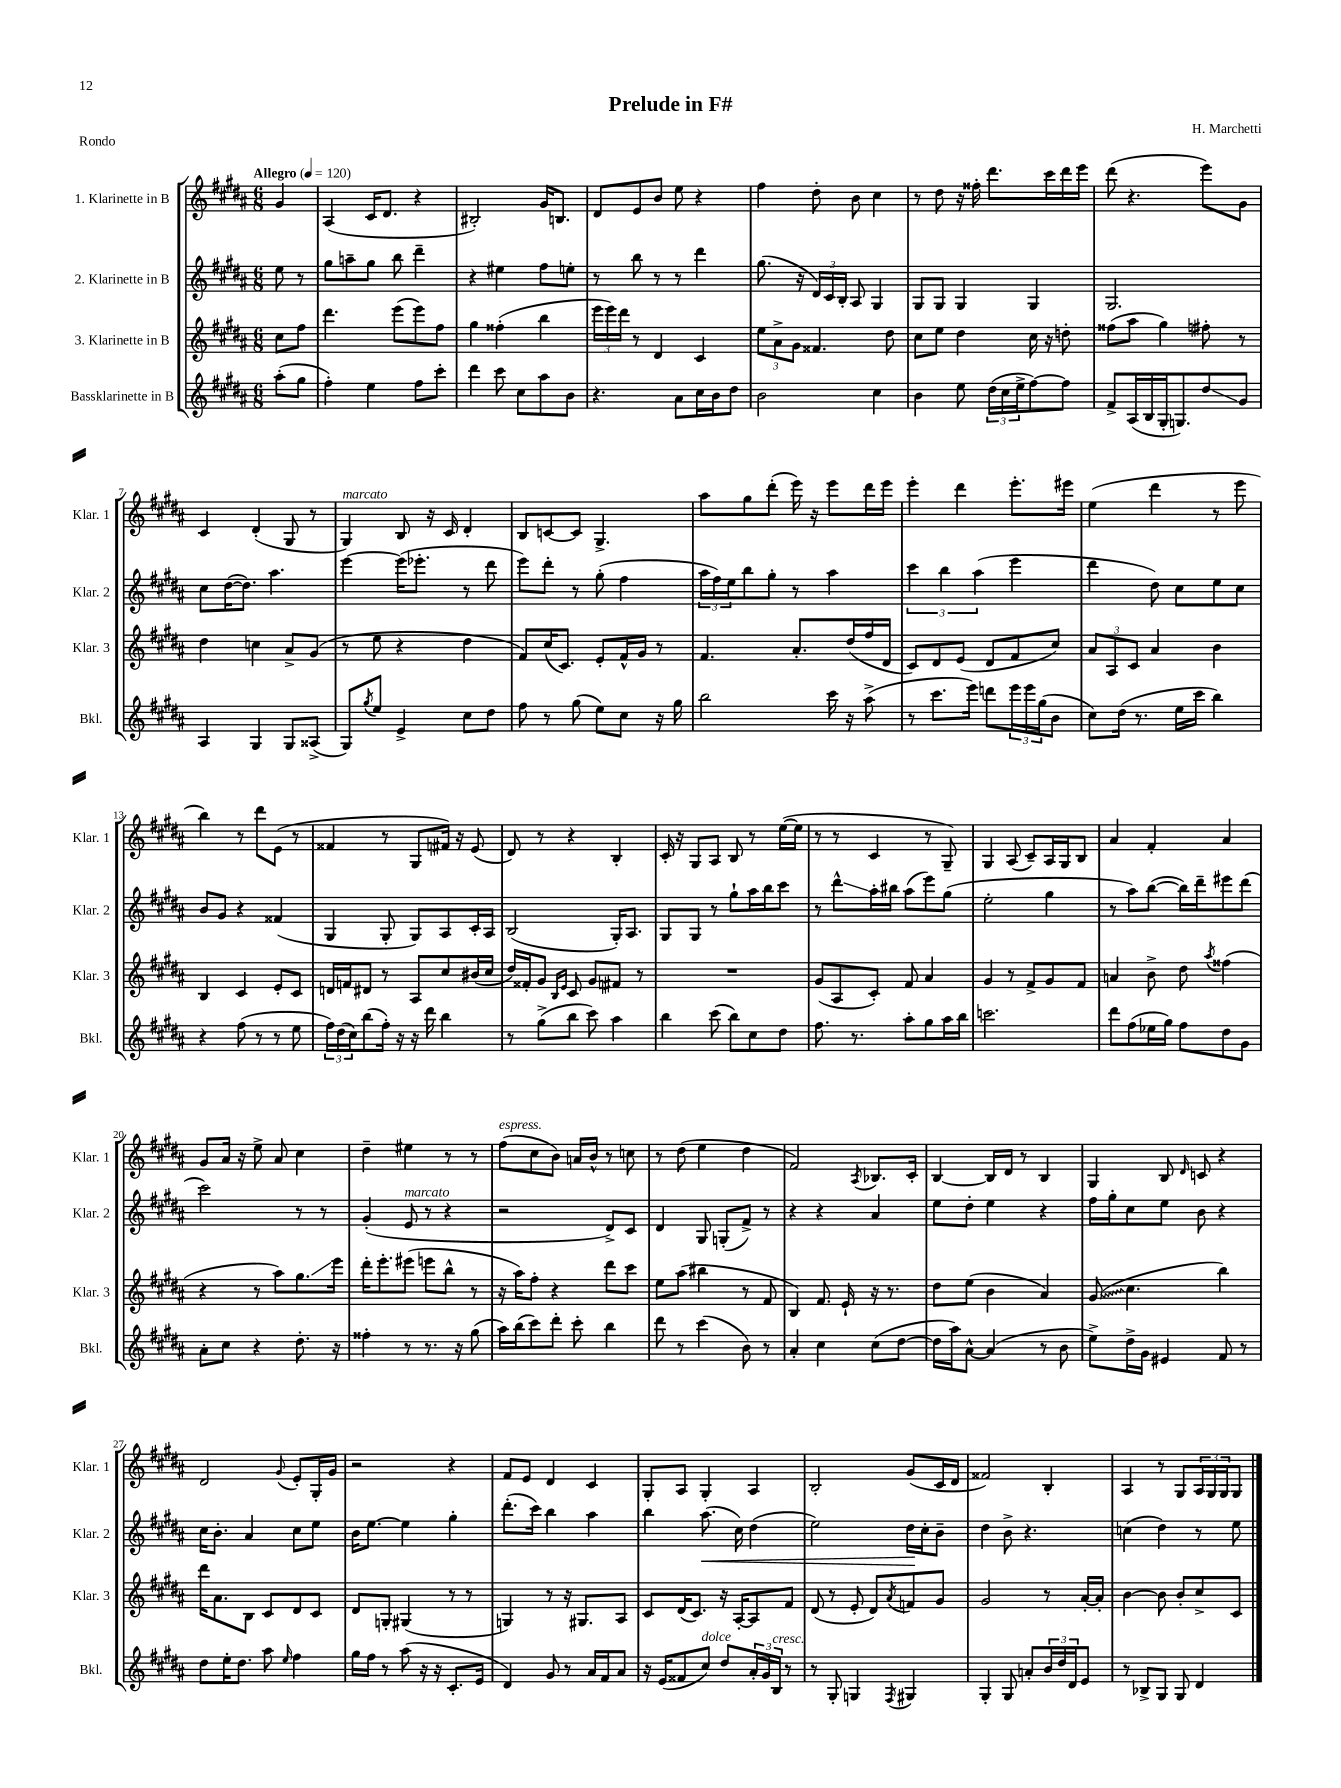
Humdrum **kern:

**kern	**kern	**kern	**kern
*staff4	*staff3	*staff2	*staff1
*clefG2	*clefG2	*clefG2	*clefG2
*k[f#c#g#d#a#]	*k[f#c#g#d#a#]	*k[f#c#g#d#a#]	*k[f#c#g#d#a#]
*M6/8	*M6/8	*M6/8	*M6/8
*MM120	*MM120	*MM120	*MM120
(8aa#'	8cc#	8ee	4g#
8gg#	8ff#	8r	.
=	=	=	=
4ff#')	4.ddd#	8gg#	(4A#
.	.	8aa~	.
4ee	.	8gg#	16c#
.	.	.	8.d#
.	(8eee	8bb	.
8ff#	8eee)	4ddd#~	4r
8ccc#'	8ff#	.	.
=	=	=	=
4ddd#	4gg#	4r	2B#')
8ccc#	(4ff##'	4ee#	.
8cc#	.	.	.
8aa#	4bb	8ff#	16g#
.	.	.	8.B
8b	.	8ee'	.
=	=	=	=
4.r	24eee	8r	8d#
.	24eee)	.	.
.	24ddd#	.	.
.	8r	8bb	8e
.	4d#	8r	8b
8a#	.	8r	8ee
16cc#	4c#	4ddd#	4r
16b	.	.	.
8dd#	.	.	.
=	=	=	=
2b	12ee	(8.gg#	4ff#
.	12a#^	.	.
.	12g#	.	.
.	.	16r	.
.	4.f##	24d#)	8dd#'
.	.	24c#	.
.	.	24B'	.
.	.	8A#	8b
4cc#	.	4G#	4cc#
.	8dd#	.	.
=	=	=	=
4b	8cc#	8G#	8r
.	8ee	8G#	8dd#
8ee	4dd#	4G#	16r
.	.	.	16ff##'
(24dd#	.	.	8.ddd#
24cc#	.	.	.
24ee^	.	.	.
[8ff#)	16cc#	4G#	.
.	16r	.	16ccc#
8ff#]	8dd'	.	16ddd#
.	.	.	16eee
=	=	=	=
8f#^	(8ff##	2.G#	(8ddd#
(16A#	8aa#	.	4.r
16B	.	.	.
16G#'	4gg#)	.	.
8.G)	.	.	.
8dd#	8ff#'	.	8eee)
8g#	8r	.	8g#
=	=	=	=
4A#	4dd#	8cc#	4c#
.	.	([16dd#	.
.	.	8.dd#])	.
4G#	4cc	.	(4d#'
.	.	4.aa#	.
8G#	8a#^	.	8G#
(8A##^	(8g#	.	8r
=	=	=	=
8G#)	8r	[4eee	4G#)
8qgg#	.	.	.
8ee	8ee	.	.
4e^	4r	(16eee]	8B
.	.	8.eee-'	.
.	.	.	16r
.	.	.	16c#
8cc#	4dd#	8r	4d#'
8dd#	.	8ddd#	.
=	=	=	=
8ff#	8f#)	8eee)	8B
8r	(16cc#	8ddd#'	[8c
.	8.c#)	.	.
(8gg#	.	8r	8c]
8ee)	8e'	(8gg#'	4.G#^
8cc#	16f#^^	4ff#	.
.	16g#	.	.
16r	8r	.	.
16gg#	.	.	.
=	=	=	=
2bb	4.f#	24aa#	8aa#
.	.	24ff#)	.
.	.	24ee	.
.	.	8bb	8gg#
.	.	8gg#'	(8ddd#'
.	8.a#'	8r	16eee)
.	.	.	16r
16ccc#	.	4aa#	8eee
16r	(16dd#	.	.
(8aa#^	16ff#	.	16ddd#
.	16d#	.	16eee
=	=	=	=
8r	8c#)	6ccc#	4eee'
8.ccc#	8d#	.	.
.	.	6bb	.
.	(8e	.	4ddd#
16eee)	.	.	.
.	.	(6aa#	.
8ddd	8d#	.	.
24eee	8f#	4eee	8.eee'
24eee	.	.	.
(24gg#	.	.	.
8b	8cc#)	.	.
.	.	.	16eee#
=	=	=	=
8cc#)	12a#	4ddd#	(4ee
.	12A#	.	.
(16dd#	.	.	.
.	12c#	.	.
8.r	.	.	.
.	4a#	8dd#)	4ddd#
16ee	.	8cc#	.
16ccc#	.	.	.
4bb)	4b	8ee	8r
.	.	8cc#	8eee
=	=	=	=
4r	4B	8b	4bb)
.	.	8g#	.
(8ff#	4c#	4r	8r
8r	.	.	8ddd#
8r	8e'	(4f##	(8e
8ee	8c#	.	8r
=	=	=	=
24ff#)	16d	4G#	4f##
(24dd#	.	.	.
.	16f	.	.
24cc#)	.	.	.
(8bb	8d#	.	.
16ff#')	8r	8G#'	8r
16r	.	.	.
16r	8A#	8G#)	8G#
16ddd#	.	.	.
4bb	8cc#	8A#	16f#)
.	.	.	16r
.	(16b#	16c#'	(8e
.	16cc#	16A#	.
=	=	=	=
8r	16dd#)	(2B	8d#)
.	16f##'	.	.
(8gg#^	8g#	.	8r
.	16qqB	.	.
.	16qqe	.	.
8bb	8c#	.	4r
8ccc#)	8g#	.	.
4aa#	8f#	16G#')	4B'
.	.	8.A#	.
.	8r	.	.
=	=	=	=
4bb	2.r	8G#	16c#'
.	.	.	16r
.	.	8G#	8G#
(8ccc#	.	8r	8A#
8bb)	.	8gg#`	8B
8cc#	.	16aa#	8r
.	.	16bb	.
8dd#	.	8ccc#	([16ee
.	.	.	16ee]
=	=	=	=
8.ff#	(8g#	8r	8r
.	8A#	8ddd#^^	8r
8.r	.	.	.
.	8c#')	16aa#'	4c#
.	.	16bb#	.
8aa#'	8f#	(8aa#	.
8gg#	4a#	8eee)	8r
16aa#	.	(8gg#	8G#~)
16bb	.	.	.
=	=	=	=
2.ccc	4g#	2ee'	4G#
.	8r	.	(8A#
.	8f#^	.	8c#~)
.	8g#	4gg#	16A#
.	.	.	16G#
.	8f#	.	8B
=	=	=	=
8ddd#	4a	8r	4a#
(8ff#	.	8aa#)	.
16ee-	8b^	([8bb	4f#'
16gg#)	.	.	.
8ff#	8dd#	16bb])	.
.	.	16ddd#~	.
.	8qaa#	.	.
8dd#	(4ff##	8eee#	4a#
8g#	.	(8ddd#	.
=	=	=	=
8a#'	4r	2ccc#)	8g#
8cc#	.	.	16a#
.	.	.	16r
4r	8r	.	8ee^
.	8aa#)	.	8a#
8.dd#'	8.gg#	8r	4cc#
.	.	8r	.
16r	16eee	.	.
=	=	=	=
4ff##'	16ddd#'	(4g#'	4dd#~
.	8.eee'	.	.
8r	(8eee#	8e	4ee#
8.r	8eee	8r	.
.	8bb^^	4r	8r
16r	.	.	.
(8gg#	8r	.	8r
=	=	=	=
16aa#)	16r	2r	(8ff#
(16bb	16aa#)	.	.
8ccc#)	8ff#'	.	8cc#
8ddd#'	4r	.	8b)
8ccc#'	.	.	16a
.	.	.	16b^^
4bb	8ddd#	8d#^)	8r
.	8ccc#	8c#	8cc
=	=	=	=
8ddd#	8ee	4d#	8r
8r	(8aa#	.	(8dd#
(4ccc#	4bb#	8G#	4ee
.	.	(8G'	.
8b)	8r	8f#^)	4dd#
8r	8f#	8r	.
=	=	=	=
4a#'	4B)	4r	2f#)
4cc#	8.f#	4r	.
.	16e`	.	.
.	.	.	8qA#
(8cc#	16r	4a#	8.B-
.	8.r	.	.
[8dd#	.	.	.
.	.	.	16c#'
=	=	=	=
16dd#]	8dd#	8ee	[4B
16aa#)	.	.	.
[8a#^^	(8ee	8dd#'	.
(4a#]	4b	4ee	16B]
.	.	.	16d#
.	.	.	8r
8r	4a#)	4r	4B
8b	.	.	.
=	=	=	=
8ee^)	(8g#	16ff#	4G#
.	.	16gg#'	.
16dd#^	4.cc#	8cc#	.
16g#	.	.	.
4e#	.	8ee	8B
.	.	.	16qqd#
.	.	8b	8c
8f#	4bb)	4r	4r
8r	.	.	.
=	=	=	=
8dd#	16ddd#	16cc#	2d#
.	8.a#	8.b'	.
16ee'	.	.	.
8.dd#	.	.	.
.	8B	4a#	.
8aa#	8c#	.	.
16qqee	.	.	8qqg#
4ff#	8d#	8cc#	8e'
.	8c#	8ee	16G#'
.	.	.	16g#
=	=	=	=
16gg#	8d#	16b	2r
16ff#	.	[8.ee	.
8r	8G'	.	.
(8aa#	(4G#	4ee]	.
16r	.	.	.
16r	.	.	.
8.c#'	8r	4gg#'	4r
.	8r	.	.
16e	.	.	.
=	=	=	=
4d#)	4G)	(8.ddd#'	8f#
.	.	.	8e
.	.	16ccc#)	.
8g#	8r	4bb	4d#
8r	16r	.	.
.	8.G#	.	.
16a#	.	4aa#	4c#
16f#	.	.	.
8a#	8A#	.	.
=	=	=	=
16r	8c#	4bb	8G#'
(16e	.	.	.
8f##	(16d#	.	8A#
.	8.c#)	.	.
8cc#)	.	(8.aa#	4G#'
8dd#	16r	.	.
.	[16A#'	16cc#)	.
24a#'	8A#]	(4dd#	4A#
24g#	.	.	.
24B	.	.	.
8r	8f#	.	.
=	=	=	=
8r	(8d#	2ee)	2B'
8G#'	8r	.	.
4G	8e'	.	.
.	8d#)	.	.
8qF#	8qa#	.	.
4G#	8f	16dd#	(8g#
.	.	16cc#'	.
.	8g#	8b~	16c#
.	.	.	16d#
=	=	=	=
4G#'	2g#	4dd#	2f##)
8G#	.	8b^	.
8a'	.	4.r	.
24b	8r	.	4B'
24dd#	.	.	.
24d#	.	.	.
8e	[16a#'	.	.
.	16a#']	.	.
=	=	=	=
8r	[4b	(4cc	4A#
8B-^	.	.	.
8G#	8b]	4dd#)	8r
8G#	8b'	.	8G#
4d#	8cc#^	8r	24A#
.	.	.	24G#
.	.	.	24G#
.	8c#	8ee	8G#
==	==	==	==
*-	*-	*-	*-
